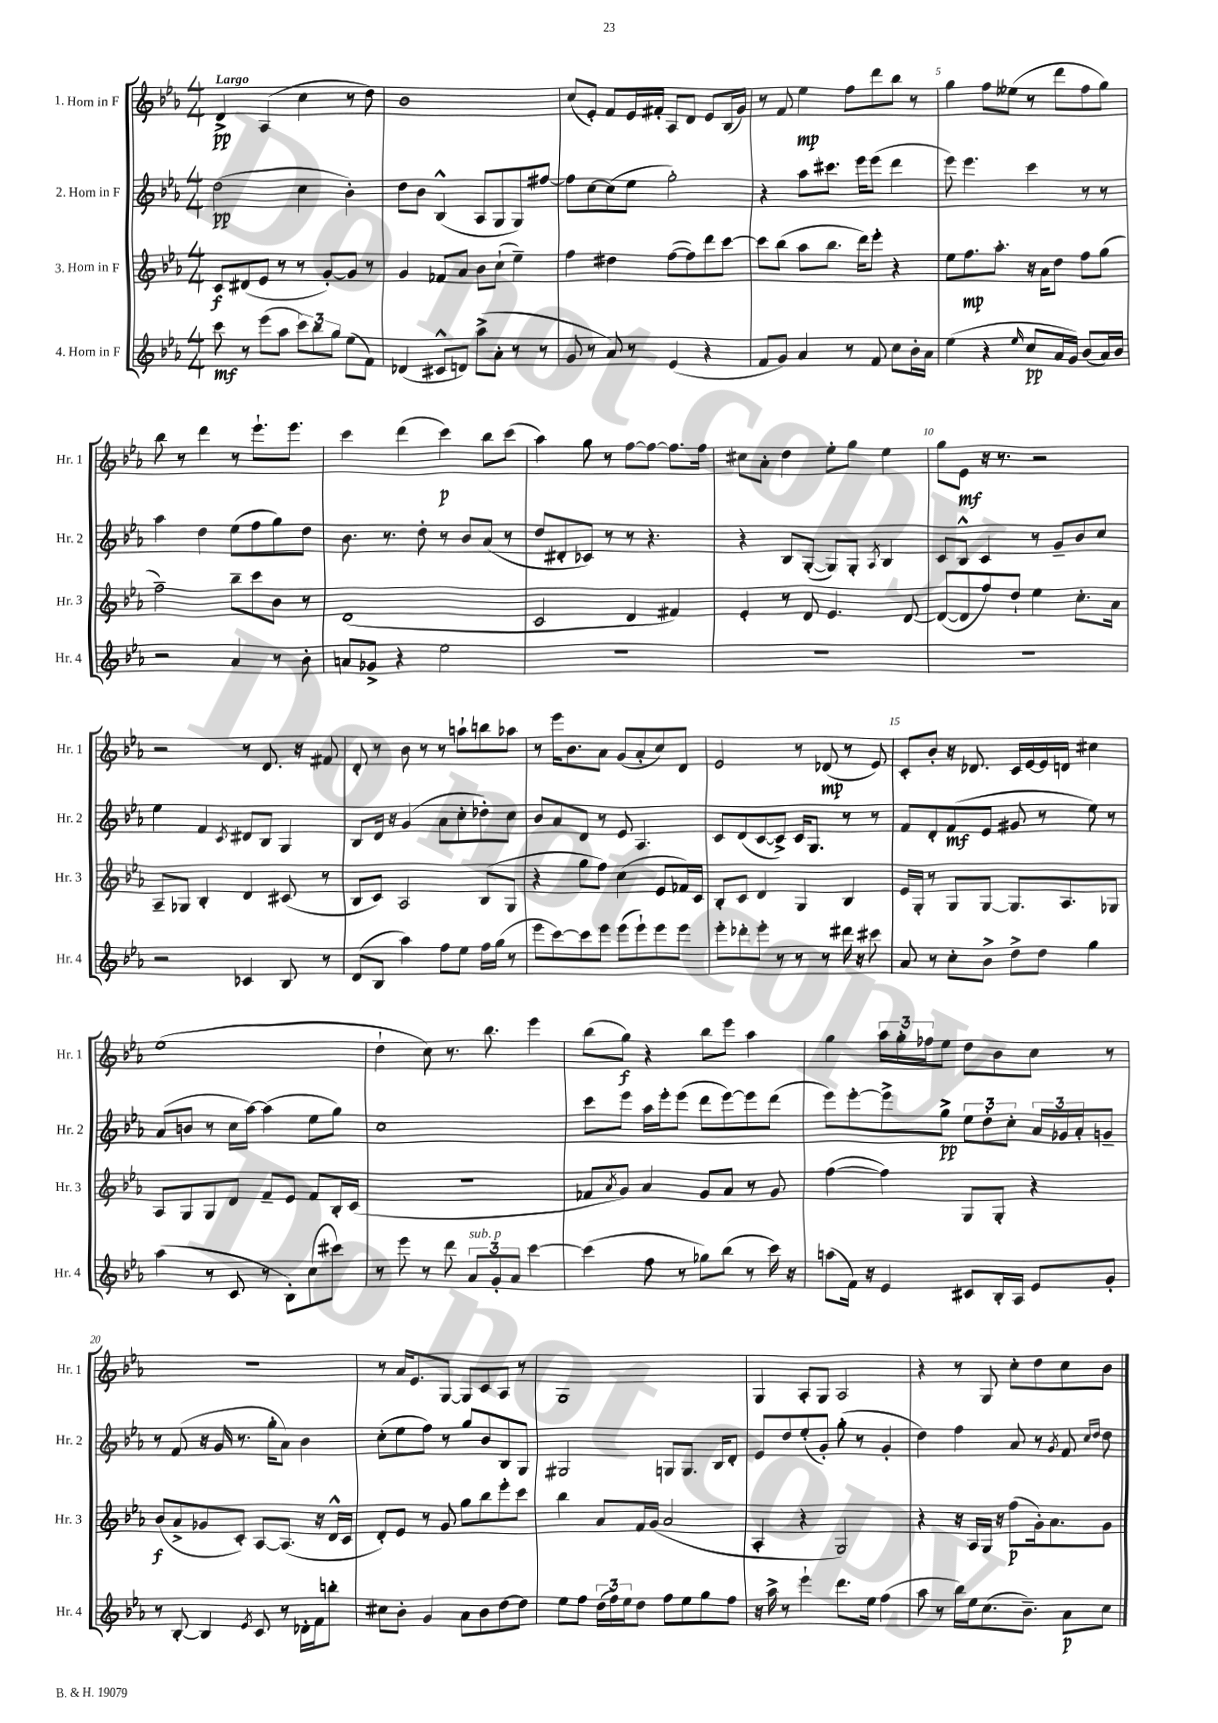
<<
\new StaffGroup <<
\new Staff = "s0" \with { instrumentName = "1. Horn in F" shortInstrumentName = "Hr. 1" } {
    \clef treble \key ees \major \numericTimeSignature \time 4/4 \tempo "Largo"
    d'4->\pp aes4( c''4 r8 d''8) |
    bes'1 |
    c''8( ees'8-.) f'8 ees'16 fis'16-. aes8 d'8 ees'8 bes16( g'16) |
    r8 f'8 ees''4\mp f''8 d'''8 bes''8 r8 |
    g''4 f''8 eeses''8( r8 d'''8 f''8 g''8) |
    bes''8 r8 d'''4 r8 ees'''8.-! ees'''8. |
    c'''4 d'''4( c'''4\p) bes''8 c'''8( |
    aes''4) g''8 r8 f''8~ f''8~ f''8. f''16 |
    cis''8 aes'8-. d''4 ees''8-. g''8 ees''4 |
    g''8 ees'8\mf r16 r8. r2 |
    r2 r8 d'8. r16 fis'8 |
    d'8-. r8 bes'8 r8 r8 a''8-! b''8 aes''8 |
    r8 ees'''16 bes'8. aes'8 g'8( aes'8-. c''8) d'8 |
    ees'2 r8 des'8\mp( r8 ees'8) |
    c'8-. bes'8-. r16 des'8. c'16 ees'16~ ees'16 d'16 cis''4 |
    ees''1( |
    d''4-! c''8) r8. bes''8. ees'''4 |
    bes''8( g''8\f) r4 bes''8 ees'''8 aes''4 |
    g''4 \tuplet 3/2 { aes''16 g''16-. fes''16 } ees''8 d''8 bes'8 c''8 r8 |
    r1 |
    r8 aes'16 ees'8. g8~ g8 c'8 aes8 r8 |
    g1 |
    g4 aes8-. g8 aes2 |
    r4 r8 g8 c''8-. d''8 c''8 bes'8 \bar "|." |
}
\new Staff = "s1" \with { instrumentName = "2. Horn in F" shortInstrumentName = "Hr. 2" } {
    \clef treble \key ees \major \numericTimeSignature \time 4/4
    d''2\pp( c''4 bes'4-.) |
    d''8 bes'8 bes4-^( aes8 g8 g8) fis''8~ |
    fis''8 c''8~ c''8( ees''8 g''2-.) |
    r4 aes''8 cis'''8. ees'''16 ees'''8( d'''4 |
    ees'''8) ees'''4. c'''4 r8 r8 |
    aes''4 d''4 ees''8( f''8 g''8) d''8 |
    bes'8. r8. d''8-. r8 bes'8 aes'8( r8 |
    d''8 dis'8-. ces'8) r8 r8 r4. |
    r4 bes8 g8~-.( g8) g8-. \acciaccatura { aes8 } bes4 |
    c'8 bes8-^ c'4 r8 g'8-- bes'8 c''8 |
    ees''4 f'4 \acciaccatura { c'8 } dis'8 bes8 g4 |
    bes8 d'16 r16 g'4( aes'8 c''8-. des''8-.) c''8 |
    bes'8 aes'8 d'8 r8 ees'8 aes4. |
    c'8 d'8( c'8~ c'8->) c'16 g8. r8 r8 |
    f'8 d'8-. f'8\mf( ees'8 gis'8 r8 ees''8) r8 |
    aes'8( b'8 r8 c''16 aes''16~) aes''4( ees''8 g''8) |
    c''1 |
    c'''8 ees'''8 aes''16 ees'''16-. ees'''8( d'''8 ees'''8~) ees'''8 d'''8( |
    ees'''8) ees'''8~-. ees'''8-> g''8->\pp \tuplet 3/2 { ees''8 d''8-. c''8-. } \tuplet 3/2 { aes'16 ges'16 aes'16-. } g'8-- |
    r8 f'8( r16 g'16 r8. g''16-. aes'8) bes'4 |
    c''8-.( ees''8 f''8) r8 g''8 bes'8 bes8 g8 |
    gis2 g8 g8. bes16 d'8-. |
    ees'8 d''8 ees''8-.( g'8-.) g''8-.( r8 g'4-. |
    d''4) f''4 aes'8 r8 \acciaccatura { g'8 } f'8 \grace { c''16 d''16 } d''8 \bar "|." |
}
\new Staff = "s2" \with { instrumentName = "3. Horn in F" shortInstrumentName = "Hr. 3" } {
    \clef treble \key ees \major \numericTimeSignature \time 4/4
    c'8\f dis'8( ees'8 r8 r8 g'8~-.) g'8 r8 |
    g'4 fes'8 aes'8 bes'8 c''8-!( ees''4--) |
    f''4 dis''4 f''8~( f''8) d'''8 c'''8~ |
    c'''8 bes''8( aes''8 bes''8. d'''16) ees'''8-. r4 |
    ees''8 f''8.\mp aes''8.-. r16 aes'16 d''8 f''8 g''8( |
    f''2--) bes''8-- c'''8 bes'8 r8 |
    d'1( |
    c'2 d'4 fis'4) |
    ees'4-. r8 d'8 ees'4. d'8~ |
    d'8~( d'8 f''8) d''8-! ees''4 c''8.-. aes'16 |
    aes8-- ges8 bes4-. d'4 cis'8( r8 |
    bes8 c'8) aes2 bes8( g8 |
    r4 g''8 f''8) c''4( ees'8 fes'16) c'16 |
    bes8-. c'8 d'4 g4 bes4 |
    ees'16 g16-. r8 g8 g8~ g8. aes8. ges8 |
    aes8 g8 g8 d'8 f'8-- ees'8 f'8 bes16-. c'16( |
    R1 |
    fes'8 \acciaccatura { aes'8 } g'8) aes'4 g'8 aes'8 r8 g'8 |
    f''4~( f''4) g8 g8-. r4 |
    bes'8\f( aes'8-> ges'8 c'8-.) aes8~ aes8.( r16 d'16-^ c'16 |
    d'8-.) ees'8 r8 g'8 g''8 bes''8 ees'''8-. c'''8 |
    bes''4 aes'8 f'16 g'16( aes'2 |
    aes4-. r4 g2) |
    r4 r16 aes16 g16 r16 f''8\p( g'16-.) aes'8. g'8 \bar "|." |
}
\new Staff = "s3" \with { instrumentName = "4. Horn in F" shortInstrumentName = "Hr. 4" } {
    \clef treble \key ees \major \numericTimeSignature \time 4/4
    c'''8\mf r8 ees'''8( aes''8 \tuplet 3/2 { c'''8) bes''8 g''8 } ees''8( f'8) |
    des'4( cis'8-^ d'8) aes''8->( aes'8-. r8 r8 |
    g'8 r8 aes'8) r8 ees'4( r4 |
    f'8 g'8) aes'4 r8 f'8 c''8 bes'16-. aes'16 |
    ees''4( r4 \grace { ees''16 } c''8\pp aes'16 g'16) bes'8( aes'16) bes'16 |
    r2 aes'4 r8 bes'8-. |
    a'8 ges'8-> r4 ees''2 |
    R1 |
    R1 |
    R1 |
    r2 ces'4 bes8 r8 |
    d'8( bes8 aes''4) f''8 ees''8 f''16 g''16( r8 |
    ees'''8 c'''8~) c'''8 ees'''8 ees'''8( ees'''8-!) ees'''8 ees'''8 |
    ees'''8-. des'''8-. ees'''8-. r8 r8 r8 dis'''16 r16 cis'''8 |
    aes'8 r8 c''8-. bes'8-> d''8-> d''8 g''4 |
    aes''4( r8 c'8 r8 bes8-.) c''8( cis'''8) |
    r8 ees'''8 r8 d'''8 \tuplet 3/2 { aes'8^\markup { \italic "sub. p" } g'8-. aes'8 } c'''4~ |
    c'''4( f''8 r8 ges''8) bes''8( r8 c'''16) r16 |
    a''8( f'16) r16 ees'4 cis'8 bes16-. aes16 ees'8 g'8-. |
    r8 bes8~-. bes4 \acciaccatura { ees'8 } c'8 r8 des'16-. f'16 b''8-. |
    cis''8 bes'8-. g'4 aes'8 bes'8 d''8~ d''8 |
    ees''8 f''8 \tuplet 3/2 { d''16( f''16) ees''16 } d''8 f''8 ees''8 g''8 f''8 |
    r16 aes''16-> r8 ees'''4-! d'''8. ees''16 f''4( |
    aes''8 r8 bes''16) ees''16 c''8.( bes'8.--) aes'8\p c''8 \bar "|." |
}
>>
>>
\layout { \context { \Score \override BarNumber.break-visibility = ##(#f #t #t) barNumberVisibility = #(every-nth-bar-number-visible 5) } }
